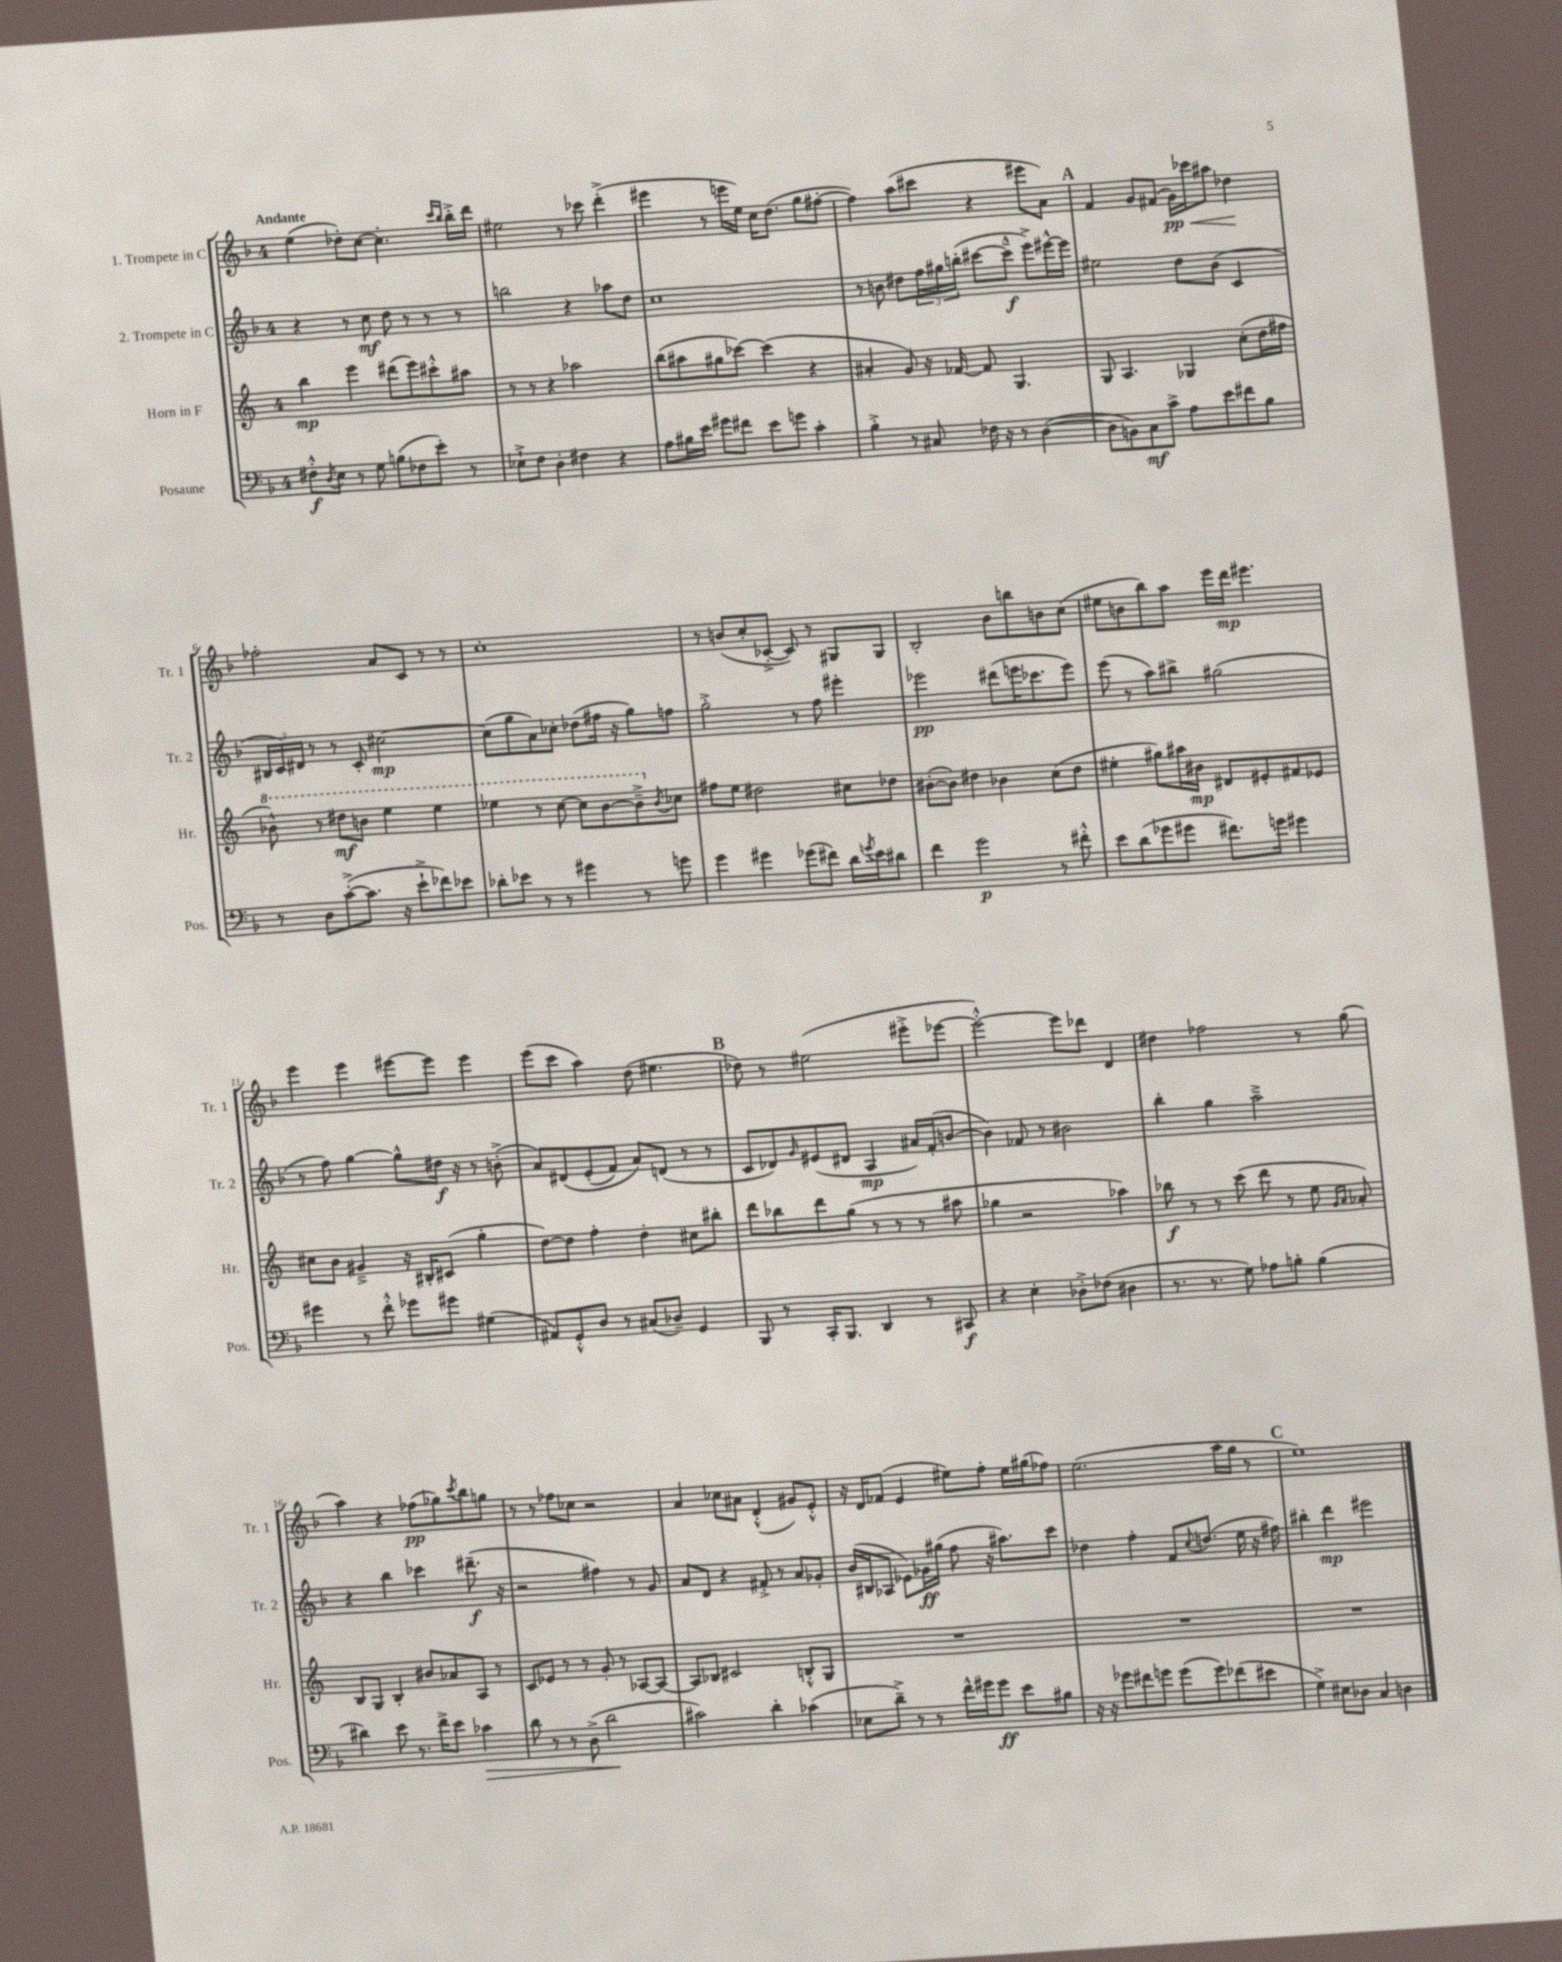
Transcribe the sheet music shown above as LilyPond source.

<<
\new StaffGroup <<
\new Staff = "s0" \with { instrumentName = "1. Trompete in C" shortInstrumentName = "Tr. 1" } {
    \clef treble \key f \major \once \override Staff.TimeSignature.style = #'single-digit \time 4/4 \tempo "Andante"
    e''4( des''8-.) c''8~ c''4.-. \grace { c'''16 bes''16 } bes''16-.-> d'''16 |
    eis''2 r8 ces'''8 d'''4-.->( |
    eis'''4 r8 e'''16 e''16) c''16 d''8.( g''8 fis''8~-. |
    fis''4) a''8( cis'''8 r4 eis'''8 a'8) |
    \mark \markup { \bold "A" } f'4 g'8 fis'8( g'16\pp\<) ces'''16 ais''8 des''4\! |
    fes''2-. a'8 c'8 r8 r8 |
    c''1-. |
    r8 b'8( c''8-. ces'8~-.-> ces'8) r8 gis8 gis8 |
    bes2-. bes'8 b''8 b'8 c''8( |
    eis''8 b'8 bes''8) a''8 e'''16 d'''16\mp eis'''4. |
    e'''4 e'''4 eis'''8~ eis'''8 eis'''4 |
    e'''8( c'''8 a''4) d''8( eis''4. |
    \mark \markup { \bold "B" } des''8) r8 eis''2( eis'''8-.-> ees'''8~ |
    ees'''2~-.-^) ees'''8 des'''8 d'4 |
    dis''4 fes''2 r8 g''8( |
    a''4) r4 fes''8\pp( ges''8) \acciaccatura { c'''8 } bes''8 g''8 |
    r8 r8 fes''8 ces''8 r2 |
    a'4 ces''8 ais'8 d'4-.-^( gis'8) e'8-.-^ |
    r16 d'16 fes'8( e'4 eis''8) f''8-. eis''16 gis''16( fes''8) |
    e''2.( a''16 g''16 r8 |
    \mark \markup { \bold "C" } e''1) \bar "|." |
}
\new Staff = "s1" \with { instrumentName = "2. Trompete in C" shortInstrumentName = "Tr. 2" } {
    \clef treble \key f \major \once \override Staff.TimeSignature.style = #'single-digit \time 4/4
    r4 r8 c''8\mf d''8 r8 r8 r8 |
    b''2 r4 aes''8 d''8 |
    c''1 |
    r8 b'8 dis''8 \tuplet 3/2 { f''16 gis''16 b''16-.( } cis'''8~ cis'''8---^\f e'''8->) eis'''16~-^ eis'''16 |
    \mark \markup { \bold "A" } eis''2 d''8 bes'8( c'4 |
    \tuplet 3/2 { bis16 c'16) dis'16 } r8 r8 c'8-. cis''2~\mp |
    cis''8( g''8 a'8) ces''8-. des''8( fis''16 r16 g''8) f''8 |
    g''2-.-> r8 f''8 eis'''4-. |
    ees'''2\pp dis'''8( e'''16 ces'''8. e'''8) |
    e'''8( r8 a''8) bis''8-> gis''2( |
    r8 f''8) g''4~ g''8-^ dis''16\f r16 r8 b'8-.->( |
    a'8) dis'8\( e'8-.( f'8) a'8\) d'8( r8 r8 |
    \mark \markup { \bold "B" } c'8 des'8) \grace { g'16 } eis'8( dis'8 a4\mp ais'16) f'16-.( b'8~ |
    b'4) fes'8 r8 bis'2 |
    bes''4-. g''4 a''2---> |
    r4 bes''4 ces'''4 dis'''8.--\f( r16 |
    r2 fis''4) r8 g'8 |
    a'8 d'8 r4 fis'8-.-> r8 a'8 ges'8-. |
    bes'16( bis16 aes8 ees'8) ges'16\ff gis''16( f''8 r16 ais''8.) c'''8 |
    des''4 f''4-. f'8 \appoggiatura { c''8 } d''8.( e''16 r16 fis''16) |
    \mark \markup { \bold "C" } bis''4-. d'''4\mp eis'''2 \bar "|." |
}
\new Staff = "s2" \with { instrumentName = "Horn in F" shortInstrumentName = "Hr." } {
    \clef treble \key c \major \once \override Staff.TimeSignature.style = #'single-digit \time 4/4
    b''4\mp e'''4 dis'''8( e'''8) cis'''8-.-^ ais''8 |
    r8 r8 r4 aes''2 |
    b''8( ais''8 gis''8 ces'''8~) ces'''4( r4 |
    ais'4-. g'8) r16 fes'16~ fes'8 g4. |
    \mark \markup { \bold "A" } g8 a4. ges4 c''8-.( d''16 fis''16 |
    \ottava #1 bes''8-^) r8 dis'''8\mf b''8 e'''4 e'''4 |
    ees'''4 r8 c'''8~ c'''8 b''8~ b''8---> \ottava #0 \acciaccatura { b'8 } ces''8 |
    fis''8 e''8 dis''2 cis''8 des''8 |
    bis'8~-.( bis'8) dis''4 bes'4 c''8( dis''8 |
    eis''4-. gis''8) ais''16 bis'16\mp dis'8 eis'8-. fis'8 ees'8 |
    cis''8 b'8 gis'4---> r16 bis16-. cis'8( g''4-. |
    d''8~) d''8 f''4-. d''4-. cis''8 bis''8-. |
    \mark \markup { \bold "B" } d'''8 bes''8 d'''8 g''8( r8 r8 r8 ais''8 |
    ges''4 r2 aes''4) |
    bes''8\f r8 r8 c'''8( d'''8 r8 e''8 \grace { g'16 a'16 } aes'8-.) |
    b8 g8 b4-. bis'8 aes'8 a8 r8 |
    c'8 ees'8 r8 r8 g'8-. r8 aes8~ aes8~ |
    aes8 bes8 cis'2 b8-.-^ g8 |
    R1 |
    R1 |
    \mark \markup { \bold "C" } R1 \bar "|." |
}
\new Staff = "s3" \with { instrumentName = "Posaune" shortInstrumentName = "Pos." } {
    \clef bass \key f \major \once \override Staff.TimeSignature.style = #'single-digit \time 4/4
    fis8-.-^\f \acciaccatura { d8 } e8 r8 g8 b8( fes8 e'8-.) r8 |
    ees8-!-> f8 d4-. fis4 r4 |
    a8 bis16 e'16 gis'8 fis'8 e'8 g'8 c'4-. |
    bes4-.-> r8 cis8 fes16 r16 r8 d4~( |
    \mark \markup { \bold "A" } d8 b,8) c8\mf c'8-> a8 e'8 fis'8 bes8 |
    r8 d8 c'8~-.->( c'8. r16 e'8-!-> fes'8) ees'8 |
    des'8-. ees'8 r8 r8 gis'4 r8 g'8 |
    g'4 gis'4 ges'8( fis'8) d'16 \acciaccatura { g'8 } e'16 dis'8 |
    f'4 g'2\p r8 fis'8-.-^ |
    e'8 d'8( ges'8 gis'8 fis'8.) g'16 gis'4 |
    gis'4 r8 f'8-.-^ ges'8 gis'8 gis4( |
    ais,8) g,8-.-^ d8 r8 cis8( des8--) g,4 |
    \mark \markup { \bold "B" } bes,,8 r8 c,16-. bes,,8. d,4 r8 cis,8\f |
    r4 e4-. des8-.-> fes8( dis4 |
    r8. r8. g8) aes8 b8-. b4( |
    dis'4) e'8 r8. f'16-> e'8 ces'4\> |
    d'8 r8 r8 d8->( d'2\! |
    cis'2) d'4-. ces'4( |
    ees8 d'8--->) r8 r8 f'16-^ gis'16 gis'8\ff e'8 bis8 |
    r16 r16 ges'8 fis'8 g'8 g'8( g'8) fes'8( eis'8 |
    \mark \markup { \bold "C" } g4->) eis8 des8 c4 d4 \bar "|." |
}
>>
>>
